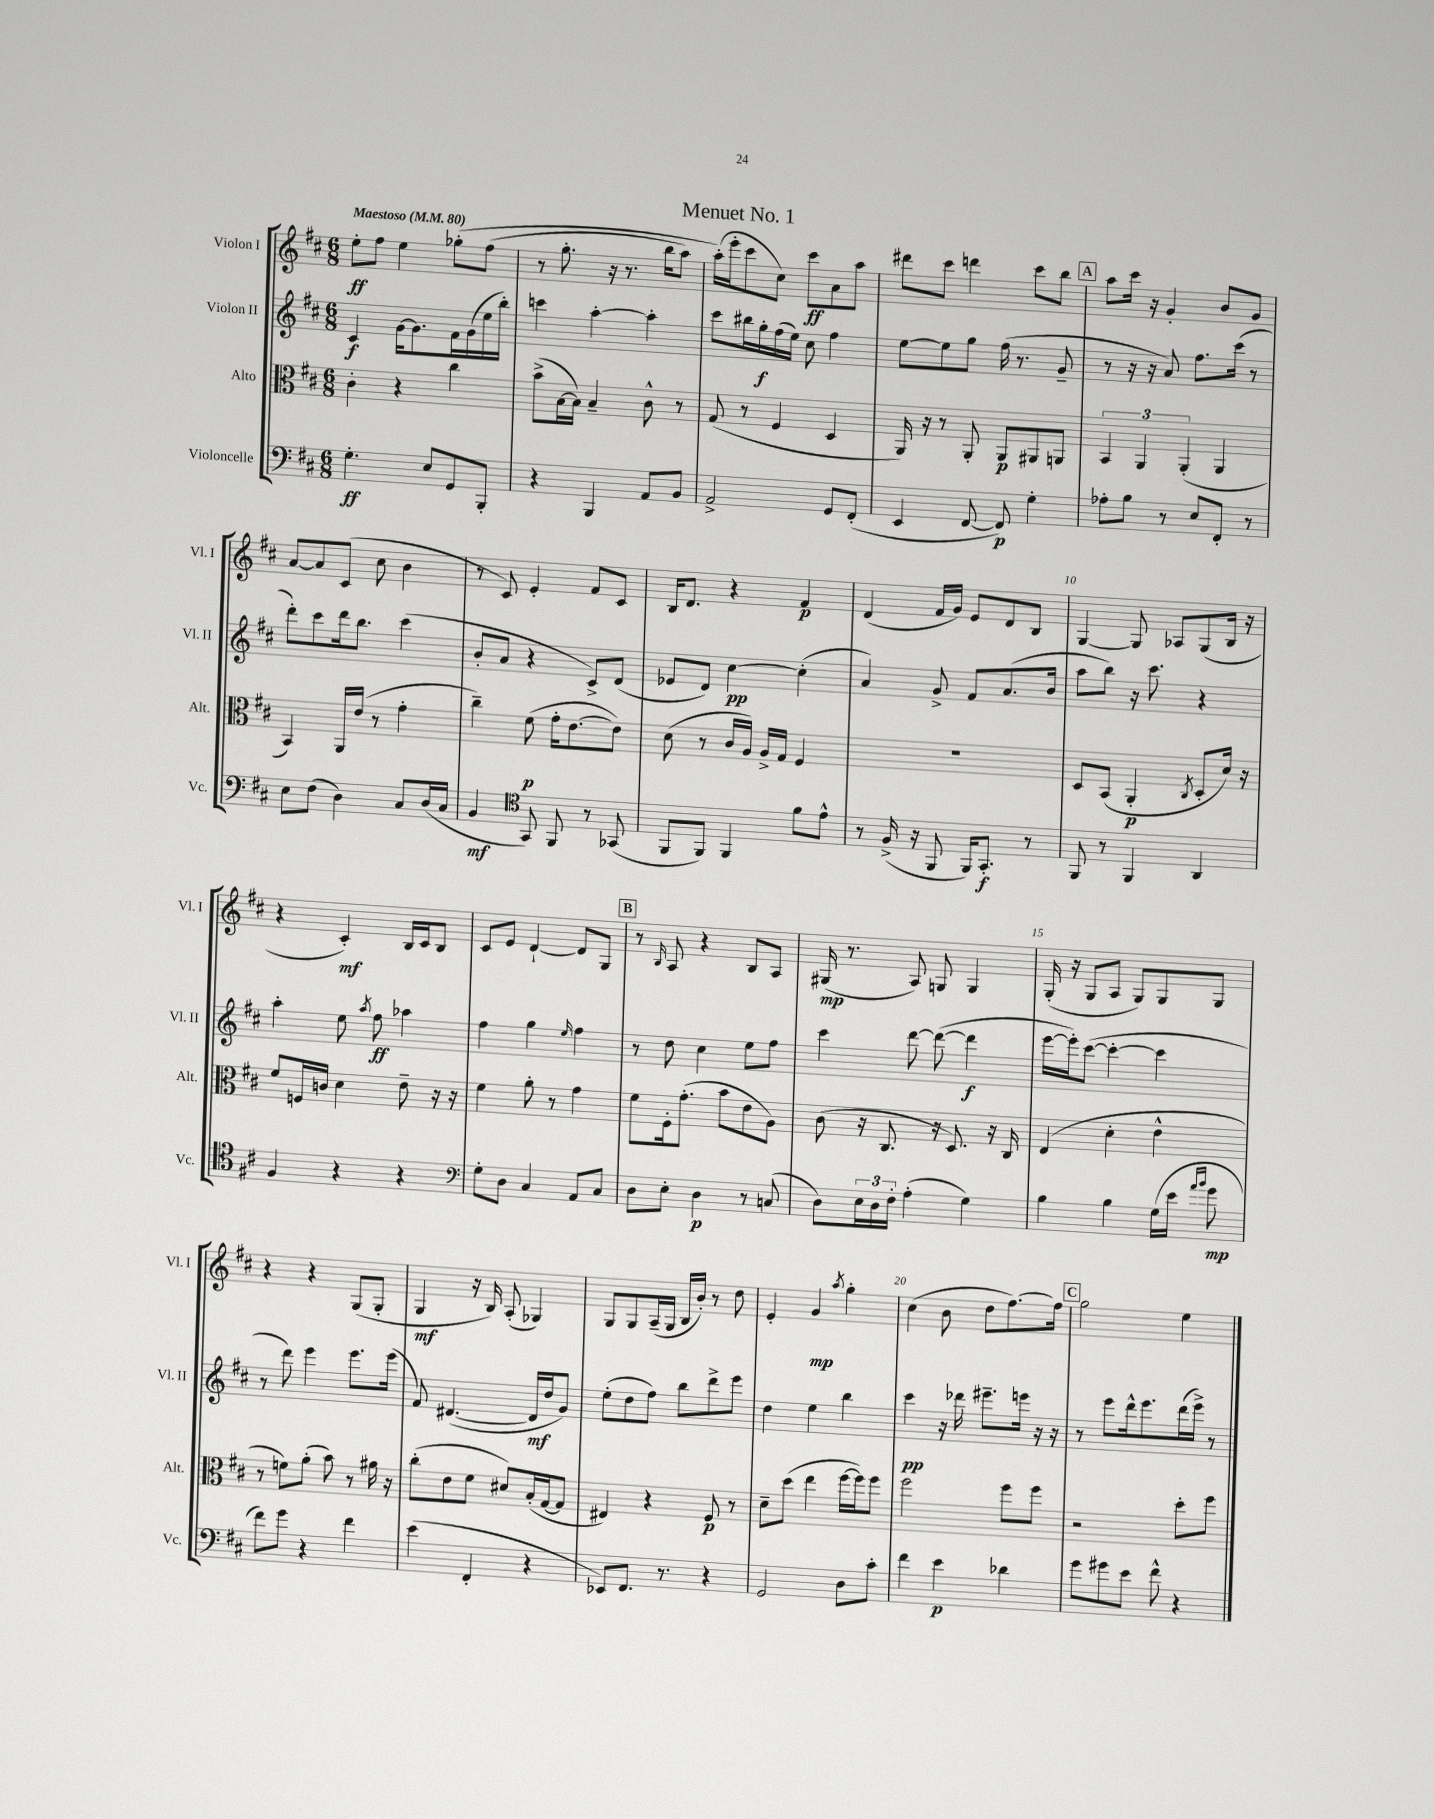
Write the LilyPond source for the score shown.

\header { title = "Menuet No. 1" }
<<
\new StaffGroup <<
\new Staff = "s0" \with { instrumentName = "Violon I" shortInstrumentName = "Vl. I" } {
    \clef treble \key d \major \numericTimeSignature \time 6/8 \tempo "Maestoso" 4 = 80
    e''8-.\ff fis''8 e''4 ges''8-.\( fis''8( |
    r8 g''8.-. r16 r8. b''16 a''8) |
    a''16-.(\) e'''16-. cis'''8 cis''8) cis'''8\ff a'8 a''8 |
    dis'''8 cis'''8 d'''4 cis'''8 b''8 |
    \mark \markup { \box "A" } a''8 cis'''16 r16 g'4-. b'8 g'8 |
    a'8~ a'8 cis'8( cis''8 b'4 |
    r8 cis'8) e'4-. fis'8 cis'8 |
    b16 d'8. r4 fis'4\p |
    d'4( fis'16 g'16) e'8 d'8 b8 |
    g4~ g8 aes8 g8( b16 r16 |
    r4 cis'4-.\mf) b16 cis'16 b8 |
    cis'8 e'8 d'4~-! d'8 g8 |
    \mark \markup { \box "B" } r8 \grace { b16 } a8 r4 b8 a8 |
    gis16\mp( r8. a8) g8 g4 |
    g16-.( r16 g8 a8 g8) g8 g8 |
    r4 r4 g8( g8-. |
    g4\mf r16 b16) a8-.( ges4) |
    g8 g8 a16--( g16 b16 b'16-.) r8 d''8 |
    e'4-. g'4\mp \acciaccatura { a''8 } g''4-. |
    cis''4( b'8 d''8 fis''8.~) fis''16 |
    \mark \markup { \box "C" } g''2 e''4 \bar "|." |
}
\new Staff = "s1" \with { instrumentName = "Violon II" shortInstrumentName = "Vl. II" } {
    \clef treble \key d \major \numericTimeSignature \time 6/8
    cis'4\f g'16~ g'8. fis'16 g'16( e''16 b''16-.) |
    c'''4 a''4~-. a''4-. |
    cis'''8 bis''16 g''16-.\f fis''16( e''16) cis''8 fis''4 |
    e''8~ e''8 g''8 fis''16( r8. g'8-- |
    \mark \markup { \box "A" } r8 r16 r16 a'8) fis''8. cis'''16( r8 |
    d'''8-.) cis'''8 d'''16 b''8. cis'''4( |
    b'8-. a'8 r4 cis'8->) d'8( |
    ees'8 d'8) cis''4~\pp cis''4-.( |
    a'4) g'8-> fis'8 a'8.( b'16 |
    a''8 b''8) r16 cis'''8. r4 |
    a''4-. e''8 \acciaccatura { a''8 } fis''8\ff aes''4 |
    fis''4 g''4 \grace { e''16 } fis''4 |
    \mark \markup { \box "B" } r8 d''8 cis''4 e''8 fis''8 |
    cis'''4 d'''8~ d'''8~( d'''4\f |
    e'''16~ e'''16-.) cis'''8~( cis'''4~-. cis'''4 |
    r8 d'''8) e'''4 e'''8. e'''16( |
    fis'8) dis'4.~( dis'16\mf d''16 g'8) |
    e''8-.( d''8 fis''8) b''8 d'''8-> e'''8 |
    d''4 e''4 b''4 |
    cis'''4\pp r16 des'''16 eis'''8.-- e'''16 r16 r16 |
    \mark \markup { \box "C" } r8 e'''8 d'''16-^ e'''8. d'''16( e'''16->) r8 \bar "|." |
}
\new Staff = "s2" \with { instrumentName = "Alto" shortInstrumentName = "Alt." } {
    \clef alto \key d \major \numericTimeSignature \time 6/8
    cis'4-. r4 cis''4 |
    b'8->( b16~ b16) b4-- cis'8-^ r8 |
    g8( r8 fis4 d4 |
    a,16) r16 r8 a,8-. a,8\p ais,8 a,8 |
    \mark \markup { \box "A" } \tuplet 3/2 { b,4 a,4 a,4-.( } a,4 |
    b,4) a,16 e'16( r8 g'4-. |
    cis''4--) fis'8\p( g'16-. e'8.~ e'8) |
    d'8( r8 cis'16 a16) a16-> g16 fis4 |
    R2. |
    d8 b,8( a,4-.\p \acciaccatura { cis8 } d8-. d'16) r16 |
    fis'8 f16 c'16 d'4 e'8-- r16 r16 |
    fis'4 a'8-. r8 g'4 |
    \mark \markup { \box "B" } fis'8 fis16-. g'8.-.( b'8 e'8 a8) |
    cis'8( r16 cis8. r16 d8.) r16 cis16 |
    e4( d'4-. e'4-^ |
    r8 f'8) a'8-.( b'8) r8 ais'16 r16 |
    cis''8-.( e'8 fis'8 dis'8) b16-.( g16~ g8 |
    eis4) r4 fis8\p r8 |
    d'8-- d''8( e''4 fis''16~ fis''16) fis''8 |
    fis''2 fis''8 fis''8 |
    \mark \markup { \box "C" } r2 d''8-. fis''8 \bar "|." |
}
\new Staff = "s3" \with { instrumentName = "Violoncelle" shortInstrumentName = "Vc." } {
    \clef bass \key d \major \numericTimeSignature \time 6/8
    g4.-.\ff e8 g,8 b,,8-. |
    r4 b,,4 a,8 b,8 |
    a,2-> g,8 fis,8-.( |
    e,4 fis,8~ fis,8\p) g4-. |
    \mark \markup { \box "A" } aes8-. b8 r8 e8 fis,8-. r8 |
    e8 fis8( d4) cis8 d16( cis16 |
    b,4\mf \clef tenor g,8) fis,8 r8 ges,8( |
    fis,8 fis,8) fis,4 fis'8 e'8-^ |
    r8 fis16->( r16 fis,8 fis,16) g,8.-.\f r8 |
    fis,8 r8 fis,4 a,4 |
    fis4 r4 r4 |
    \clef bass g8-. d8 cis4 a,8 cis8 |
    \mark \markup { \box "B" } d8 e8-. d4\p r8 c8( |
    d8) \tuplet 3/2 { e16 d16 fis16-. } a4-.( g4) |
    b4 b4 g16( e'16 \grace { a'16 b'16 } g'8\mp |
    fis'8) g'8 r4 fis'4 |
    e'4( fis,4-. r4 |
    ees,8) fis,8. r8. r4 |
    g,2 d8 cis'8-. |
    fis'4 e'4\p des'4 |
    \mark \markup { \box "C" } g'8 gis'8 e'8 fis'8-^ r4 \bar "|." |
}
>>
>>
\layout { \context { \Score \override BarNumber.break-visibility = ##(#f #t #t) barNumberVisibility = #(every-nth-bar-number-visible 5) } }
